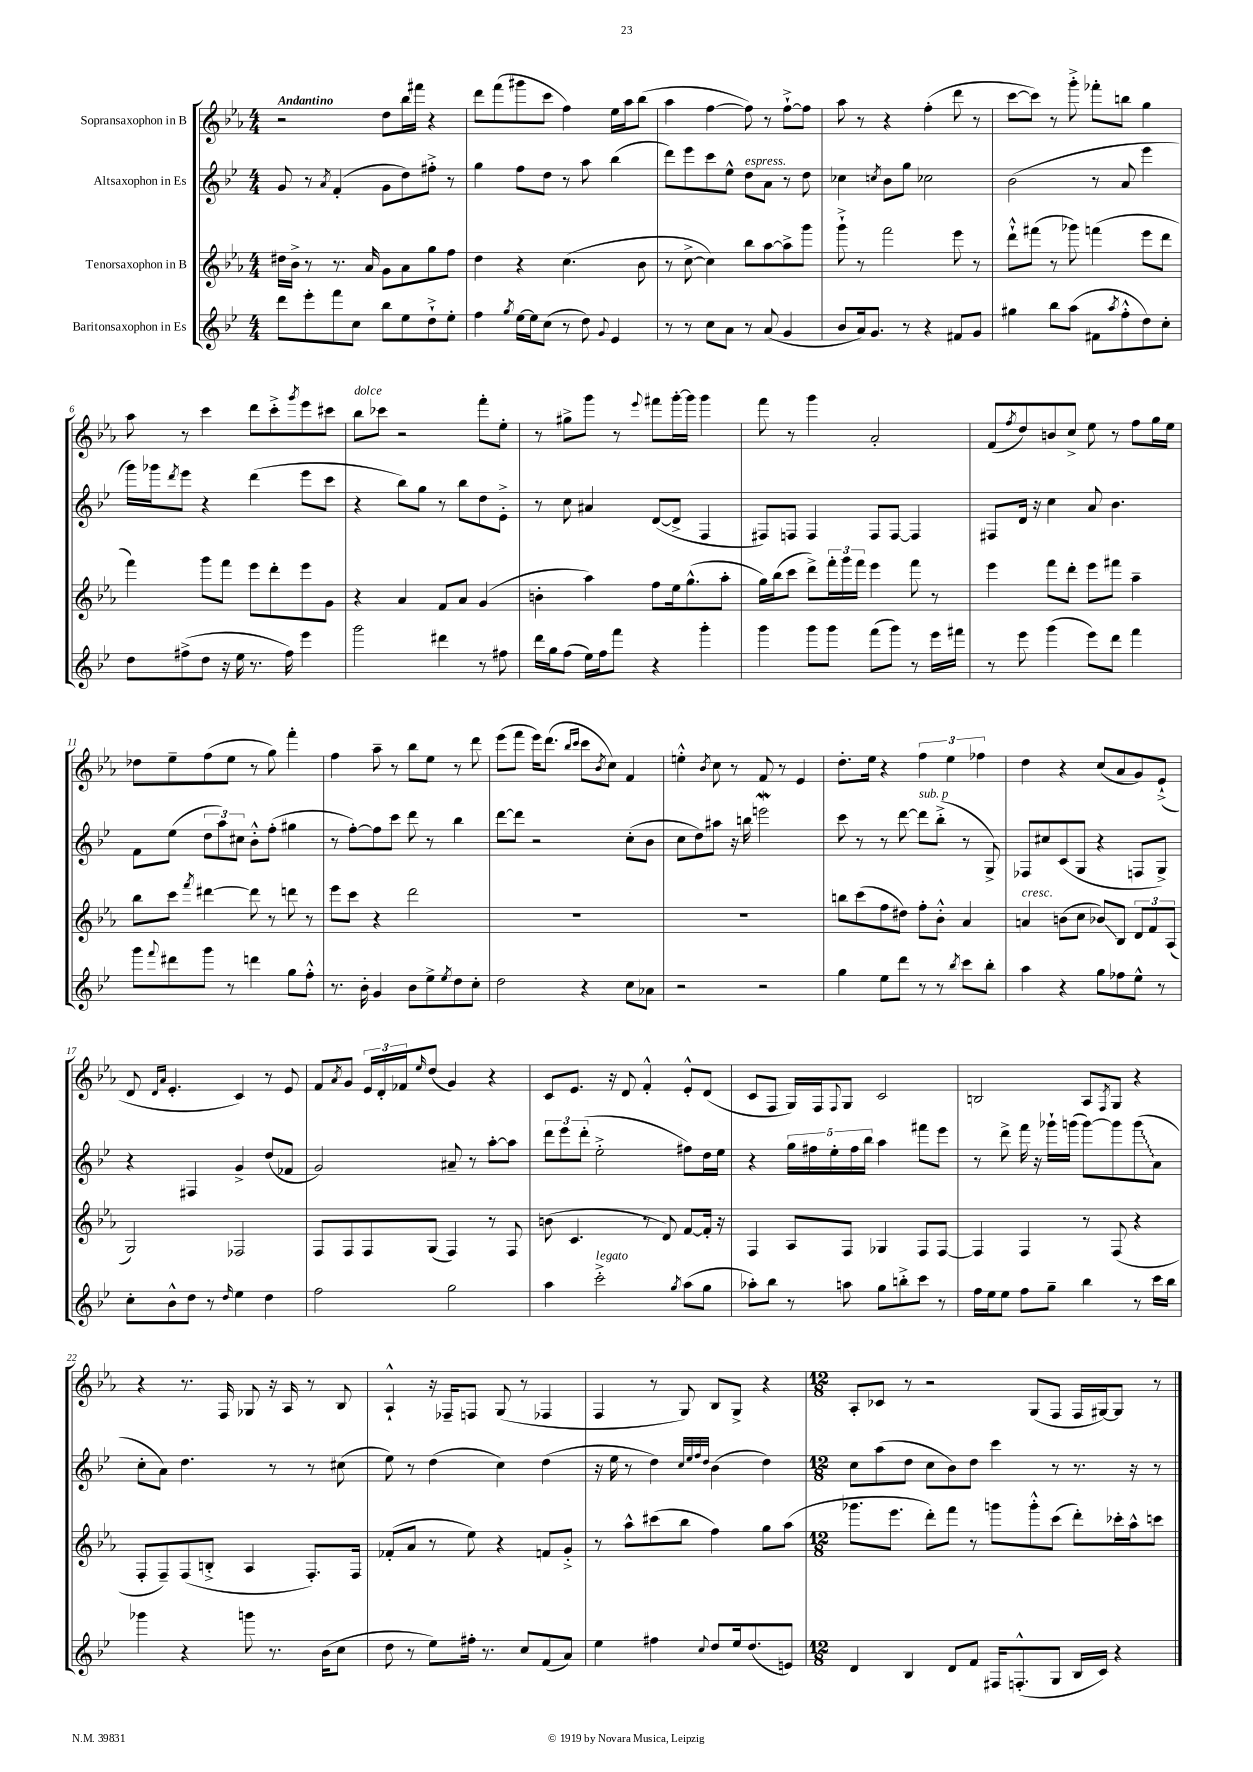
<<
\new StaffGroup <<
\new Staff = "s0" \with { instrumentName = "Sopransaxophon in B" } {
    \clef treble \key ees \major \numericTimeSignature \time 4/4 \tempo "Andantino"
    r2 d''8 bes''16 fis'''16 r4 |
    d'''8 f'''8( gis'''8 c'''8 f''4) ees''16 aes''16 bes''8( |
    aes''4 f''4~ f''8) r8 f''8~-!-> f''8 |
    aes''8 r8 r4 f''4-.( d'''8 r8 |
    c'''8~ c'''8) r8 g'''8-.-> fes'''8-. b''8 g''4 |
    aes''8 r8 c'''4 d'''8 c'''8-.-> \acciaccatura { g'''8 } ees'''8 cis'''8 |
    bes''8^\markup { \italic "dolce" } ces'''8 r2 f'''8-. ees''8-. |
    r8 gis''8-> g'''8 r8 \appoggiatura { ees'''8 } fis'''8 g'''16~-. g'''16 g'''4 |
    f'''8 r8 g'''4 aes'2-. |
    f'8( \acciaccatura { f''8 } d''8) b'8 c''8-> ees''8 r8 f''8 g''16 ees''16 |
    des''8 ees''8-- f''8( ees''8 r8 g''8) f'''4-. |
    f''4 aes''8-- r8 bes''8 ees''8 r8 d'''8 |
    ees'''8( f'''8 ees'''16) d'''8.( \grace { bes''16 c'''16 } c'''8 \acciaccatura { bes'8 } c''8) f'4 |
    e''4-.-^ \acciaccatura { bes'8 } c''8 r8 f'8 r8 ees'4 |
    d''8.-. ees''16 r4 \tuplet 3/2 { f''4 ees''4 fes''4 } |
    d''4 r4 c''8( aes'8 g'8) ees'8-!->( |
    d'8 \grace { d'16 aes'16 } ees'4.-. c'4) r8 ees'8 |
    f'8 \acciaccatura { aes'8 } g'8 \tuplet 3/2 { ees'16 d'16-. fes'16 } \grace { ees''16 } d''8( g'4) r4 |
    c'8 ees'8. r16 d'8 f'4-.-^ ees'8-.-^ d'8( |
    c'8 f8 g16) f16 \appoggiatura { f8 } g8 c'2 |
    b2 aes8 \acciaccatura { f8 } g8 r4 |
    r4 r8. f16 ges8 r16 aes16 r8 bes8 |
    aes4-!-^ r16 fes16-- f8 g8( r8 fes4 |
    f4 r8 g8) bes8 g8-> r4 |
    \numericTimeSignature \time 12/8 aes8-. ces'8 r8 r2 g8( f8 f16 gis16~) gis8 r8 \bar "|." |
}
\new Staff = "s1" \with { instrumentName = "Altsaxophon in Es" } {
    \clef treble \key bes \major \numericTimeSignature \time 4/4
    g'8 r8 \acciaccatura { a'8 } f'4-.( g'8 d''8) fis''8-.-> r8 |
    g''4 f''8 d''8 r8 a''8 bes''4( |
    d'''8) ees'''8 c'''8 ees''8-^ d''8^\markup { \italic "espress." } a'8 r8 d''8 |
    ces''4 \acciaccatura { c''8 } bes'8 g''8 ces''2 |
    bes'2( r8 a'8 ees'''4 |
    g'''16) ges'''16 \acciaccatura { d'''8 } ees'''8 r4 d'''4( ees'''8 c'''8 |
    r4 bes''8) g''8 r8 bes''8 d''8 ees'8-.-> |
    r8 c''8 ais'4 d'8~( d'8-> f4 |
    fis8) f8 f4 f8 f8~ f4 |
    fis8 d'16 r16 c''4 a'8 bes'4. |
    f'8 ees''8( \tuplet 3/2 { d''8 a''8) cis''8 } bes'8-.-^ f''8-.( gis''4 |
    r8 f''8~-.) f''8 c'''8 d'''8 r8 bes''4 |
    d'''8~ d'''8 r2 c''8-.( bes'8 |
    c''8 d''8) ais''8 r16 b''16 e'''2\mordent |
    c'''8 r8 r8 d'''8~ d'''8^\markup { \italic "sub. p" } bes''8-.->( r8 g8->) |
    fes8 cis''8 c'8( g8 r4 f8 g8->) |
    r4 fis4 g'4-> d''8( fes'8 |
    g'2) ais'8-- r8 a''8~-. a''8 |
    \tuplet 3/2 { d'''8 ees'''8 d'''8-.( } ees''2-.-> fis''8) d''16 ees''16 |
    r4 \tuplet 5/4 { g''16 fis''16 ees''16-. fis''16 bes''16 } a''4 fis'''8 ees'''8 |
    r8 d'''8-> f'''16 r16 ges'''16-! g'''16( g'''8~) g'''8 \once \override Glissando.style = #'zigzag g'''8\glissando( a'8 |
    c''8-. a'8) d''4. r8 r8 cis''8( |
    ees''8) r8 d''4( c''4) d''4( |
    r16 ees''16 r8 d''4) \grace { c''32 ees''32 f''32 d''32 } bes'4( d''4) |
    \numericTimeSignature \time 12/8 c''8 a''8( d''8 c''8 bes'8) d''8 c'''4 r8 r8. r16 r8 \bar "|." |
}
\new Staff = "s2" \with { instrumentName = "Tenorsaxophon in B" } {
    \clef treble \key ees \major \numericTimeSignature \time 4/4
    dis''16 bes'16-> r8 r8. aes'16 g'8 aes'8 g''8 f''8 |
    d''4 r4 c''4.( bes'8 |
    r8 c''8~-> c''4) bes''8 aes''8~ aes''8-> g'''8 |
    g'''8-!-> r8 f'''2 ees'''8 r8 |
    d'''8-!-^ fis'''8( r8 ges'''8) f'''4( ees'''8 d'''8 |
    f'''4) g'''8 f'''8 ees'''8 d'''8-. ees'''8 g'8 |
    r4 aes'4 f'8 aes'8 g'4( |
    b'4-. aes''4) f''8 ees''16 g''8.-^( aes''8-. |
    g''16) bes''16( c'''8 d'''8->) \tuplet 3/2 { f'''16-. g'''16 f'''16 } ees'''4 f'''8 r8 |
    ees'''4 f'''8 d'''8-. ees'''8 fis'''8 aes''4-- |
    bes''8 c'''8 \acciaccatura { f'''8 } dis'''4~ dis'''8 r8 d'''8 r8 |
    ees'''8 c'''8 r4 d'''2 |
    R1 |
    R1 |
    b''8 c'''8( f''8 dis''8) f''8-. bes'8-.-^ aes'4 |
    a'4^\markup { \italic "cresc." } b'8( c''8 bes'8\glissando) bes8 \tuplet 3/2 { d'8 f'8 aes8( } |
    g2) fes2 |
    f8 f8 f8 g8( f4) r8 f8 |
    b'8( c'4. r8 d'8) f'8~ f'16-. r16 |
    f4 aes8 f8 ges4 f8 f8~ |
    f4 f4 r8 f8( r4 |
    f8-. f8--) f8( b8-.-> aes4 f8.-.) f16 |
    fes'8-.( aes'8 r8 ees''8) r4 f'8 g'8-.-> |
    r8 aes''8-^ cis'''8( bes''8 f''4) g''8 aes''8( |
    \numericTimeSignature \time 12/8 ges'''8. ees'''8. d'''8-.) f'''8 r8 g'''8 g'''8-.-^ c'''8( d'''8-.) ces'''16-. aes''16-^ c'''8 \bar "|." |
}
\new Staff = "s3" \with { instrumentName = "Baritonsaxophon in Es" } {
    \clef treble \key bes \major \numericTimeSignature \time 4/4
    d'''8 ees'''8-. f'''8 c''8 bes''8 ees''8 d''8-!-> ees''8-. |
    f''4 \acciaccatura { g''8 } ees''16~ ees''16 c''8( r8 d''8) \appoggiatura { g'8 } ees'4 |
    r8 r8 c''8 a'8 r8 a'8( g'4 |
    bes'8 a'16) g'8. r8 r4 fis'8 g'8 |
    gis''4 bes''8 a''8( fis'8 \acciaccatura { a''8 } f''8-.-^ d''8) c''8-. |
    d''8 fis''8->( d''8 r16 ees''16 r8. fis''16) ees'''4 |
    g'''2 dis'''4 r8 fis''8 |
    d'''16 g''16 f''8( ees''16) f''16 f'''8 r4 g'''4-. |
    g'''4 g'''8 g'''8 f'''8( g'''8) r8 ees'''16 fis'''16 |
    r8 ees'''8 g'''4( ees'''8) d'''8 f'''4 |
    g'''8 \appoggiatura { f'''8 } dis'''8 g'''8 r8 d'''4 g''8 f''8-.-^ |
    r8. bes'16-. g'4 bes'8 ees''8-> \acciaccatura { ees''8 } d''8 c''8-. |
    d''2 r4 c''8 aes'8 |
    r2 r2 |
    g''4 ees''8 d'''8 r8 r8 \acciaccatura { bes''8 } c'''8 bes''8-. |
    a''4 r4 g''8 fes''8 ees''8-^ r8 |
    c''8-. bes'8-^ d''8 r8 \grace { d''16 } ees''4 d''4 |
    f''2 g''2 |
    a''4 c'''2-.->^\markup { \italic "legato" } \acciaccatura { g''8 } a''8( g''8 |
    aes''8-.) bes''8 r8 a''8 g''8 b''8-.-> c'''8 r8 |
    f''16 ees''16 ees''8 f''8 g''8-- bes''4 r8 c'''16 bes''16 |
    ges'''4 r4 g'''8 r8. bes'16( c''8 |
    d''8 r8 ees''8) fis''16-. r8. c''8 f'8( a'8) |
    ees''4 fis''4 \appoggiatura { c''8 } d''8 ees''16 d''8.( e'8) |
    \numericTimeSignature \time 12/8 d'4 bes4 d'8 f'8 fis16 f8.-.-^( g8 bes16 c'16) r4 \bar "|." |
}
>>
>>
